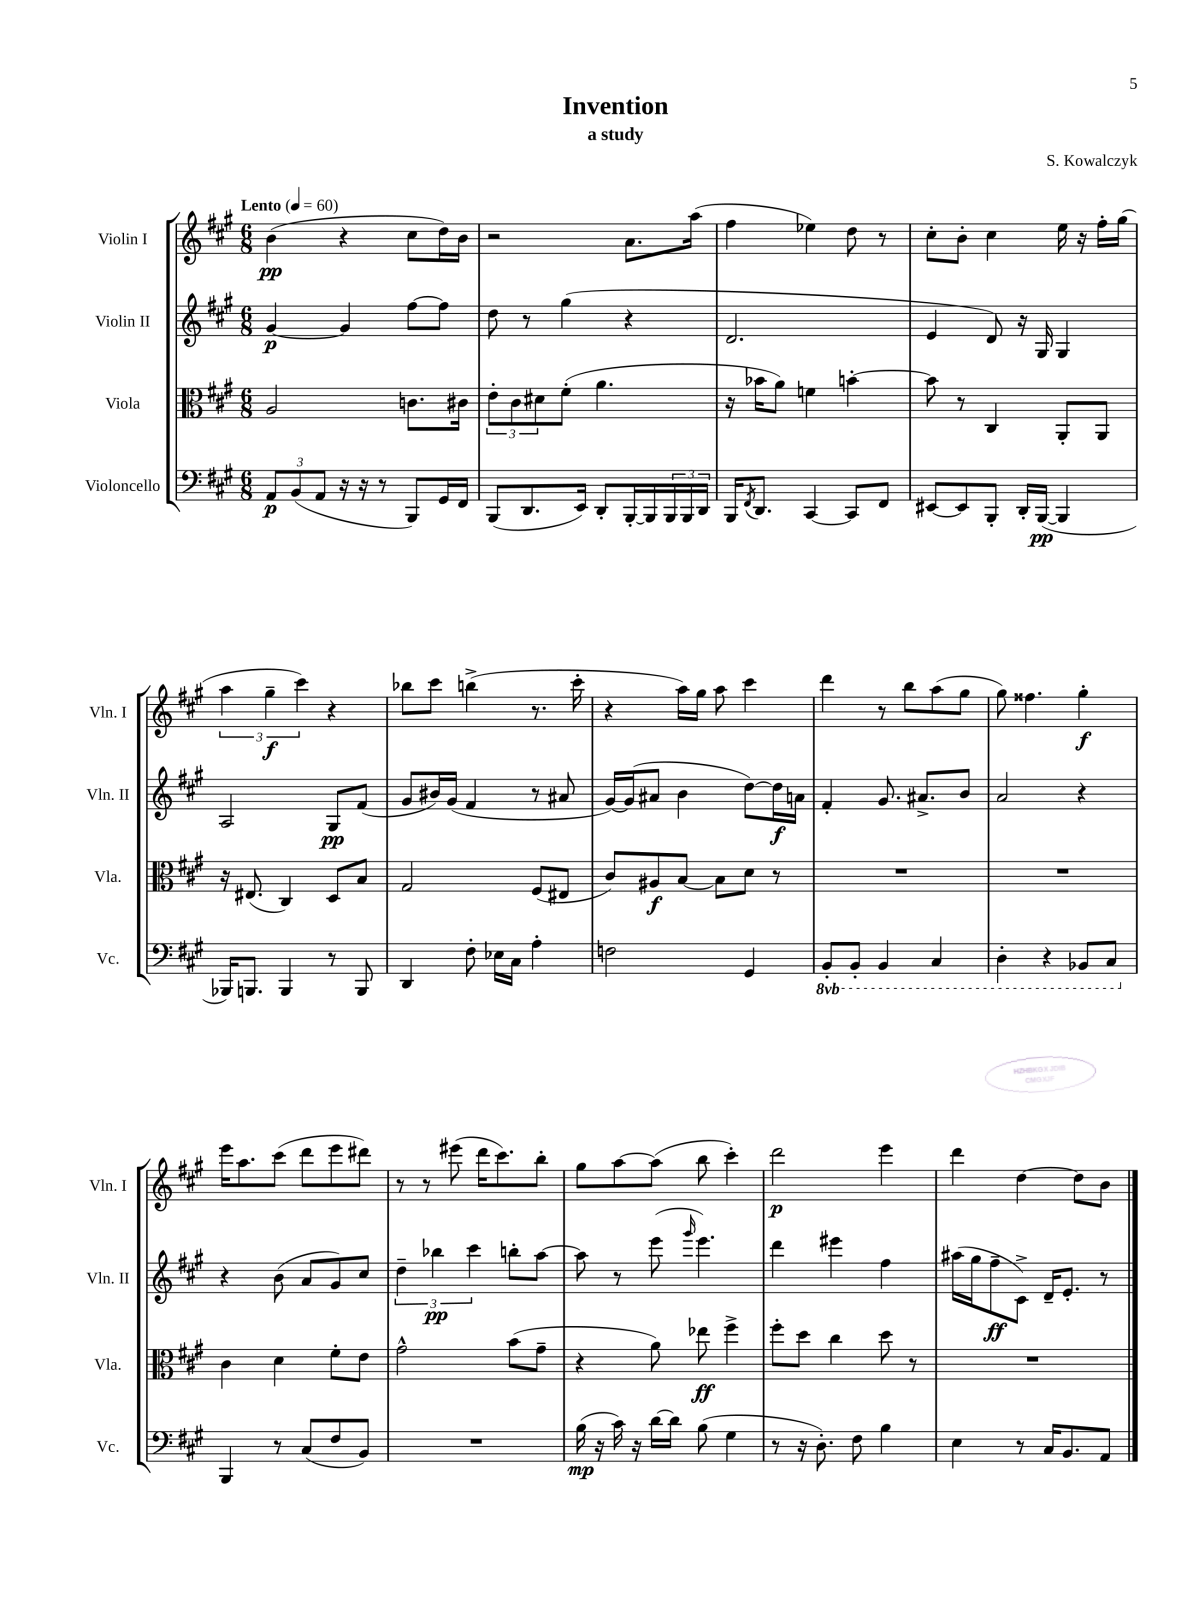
\header { title = "Invention" composer = "S. Kowalczyk" subtitle = "a study" }
<<
\new StaffGroup <<
\new Staff = "s0" \with { instrumentName = "Violin I" shortInstrumentName = "Vln. I" } {
    \clef treble \key a \major \numericTimeSignature \time 6/8 \tempo "Lento" 4 = 60
    b'4\pp( r4 cis''8 d''16) b'16 |
    r2 a'8. a''16( |
    fis''4 ees''4) d''8 r8 |
    cis''8-. b'8-. cis''4 e''16 r16 fis''16-. gis''16( |
    \tuplet 3/2 { a''4 gis''4--\f cis'''4) } r4 |
    bes''8 cis'''8 b''4->( r8. cis'''16-. |
    r4 a''16) gis''16 a''8 cis'''4 |
    d'''4 r8 b''8 a''8( gis''8 |
    gis''8) fisis''4. gis''4-.\f |
    e'''16 a''8. cis'''8( d'''8 e'''8 dis'''8) |
    r8 r8 eis'''8( d'''16 cis'''8.) b''8-. |
    gis''8 a''8~ a''8( b''8 cis'''4-.) |
    d'''2\p e'''4 |
    d'''4 d''4~ d''8 b'8 \bar "|." |
}
\new Staff = "s1" \with { instrumentName = "Violin II" shortInstrumentName = "Vln. II" } {
    \clef treble \key a \major \numericTimeSignature \time 6/8
    gis'4~\p gis'4 fis''8~ fis''8 |
    d''8 r8 gis''4( r4 |
    d'2. |
    e'4 d'8) r16 gis16 gis4 |
    a2 gis8\pp fis'8( |
    gis'8 bis'16) gis'16( fis'4 r8 ais'8 |
    gis'16~) gis'16( ais'8 b'4 d''8~) d''16\f a'16 |
    fis'4-. gis'8. ais'8.-> b'8 |
    a'2 r4 |
    r4 b'8( a'8 gis'8) cis''8 |
    \tuplet 3/2 { d''4-- bes''4\pp cis'''4 } b''8-. a''8~ |
    a''8 r8 e'''8( \grace { gis'''16 } e'''4.) |
    d'''4 eis'''4 fis''4 |
    ais''16( gis''16 fis''8--\ff cis'8->) d'16-- e'8.-. r8 \bar "|." |
}
\new Staff = "s2" \with { instrumentName = "Viola" shortInstrumentName = "Vla." } {
    \clef alto \key a \major \numericTimeSignature \time 6/8
    a2 c'8. cis'16 |
    \tuplet 3/2 { e'8-. cis'8 dis'8 } fis'8-.( a'4. |
    r16 bes'16 a'8) f'4 b'4~-. |
    b'8 r8 cis4 a,8-. a,8 |
    r16 eis8.( cis4) d8 b8 |
    gis2 fis8( eis8 |
    cis'8) ais8\f b8~ b8 d'8 r8 |
    R2. |
    R2. |
    cis'4 d'4 fis'8-. e'8 |
    gis'2-^ b'8( gis'8-- |
    r4 a'8) ees''8\ff fis''4-> |
    fis''8-. d''8 cis''4 d''8 r8 |
    R2. \bar "|." |
}
\new Staff = "s3" \with { instrumentName = "Violoncello" shortInstrumentName = "Vc." } {
    \clef bass \key a \major \numericTimeSignature \time 6/8 \set Staff.ottavationMarkups = #ottavation-simple-ordinals
    \tuplet 3/2 { a,8\p b,8( a,8 } r16 r16 r8 b,,8) gis,16 fis,16 |
    b,,8( d,8. e,16) d,8-. b,,16~-. b,,16 \tuplet 3/2 { b,,16 b,,16 d,16 } |
    b,,16 \acciaccatura { fis,8 } d,8. cis,4~ cis,8 fis,8 |
    eis,8~ eis,8 b,,8-. d,16-. b,,16~\pp( b,,4 |
    bes,,16) b,,8. b,,4 r8 b,,8 |
    d,4 fis8-. ees16 cis16 a4-. |
    f2 gis,4 |
    \ottava #-1 b,,8-. b,,8-. b,,4 cis,4 |
    d,4-. r4 bes,,8 cis,8 \ottava #0 |
    b,,4 r8 cis8( fis8 b,8) |
    R2. |
    b16\mp( r16 cis'16) r16 d'16~ d'16 b8( gis4 |
    r8 r16 d8.-.) fis8 b4 |
    e4 r8 cis16 b,8. a,8 \bar "|." |
}
>>
>>
\layout { \context { \Score \remove "Bar_number_engraver" } }
